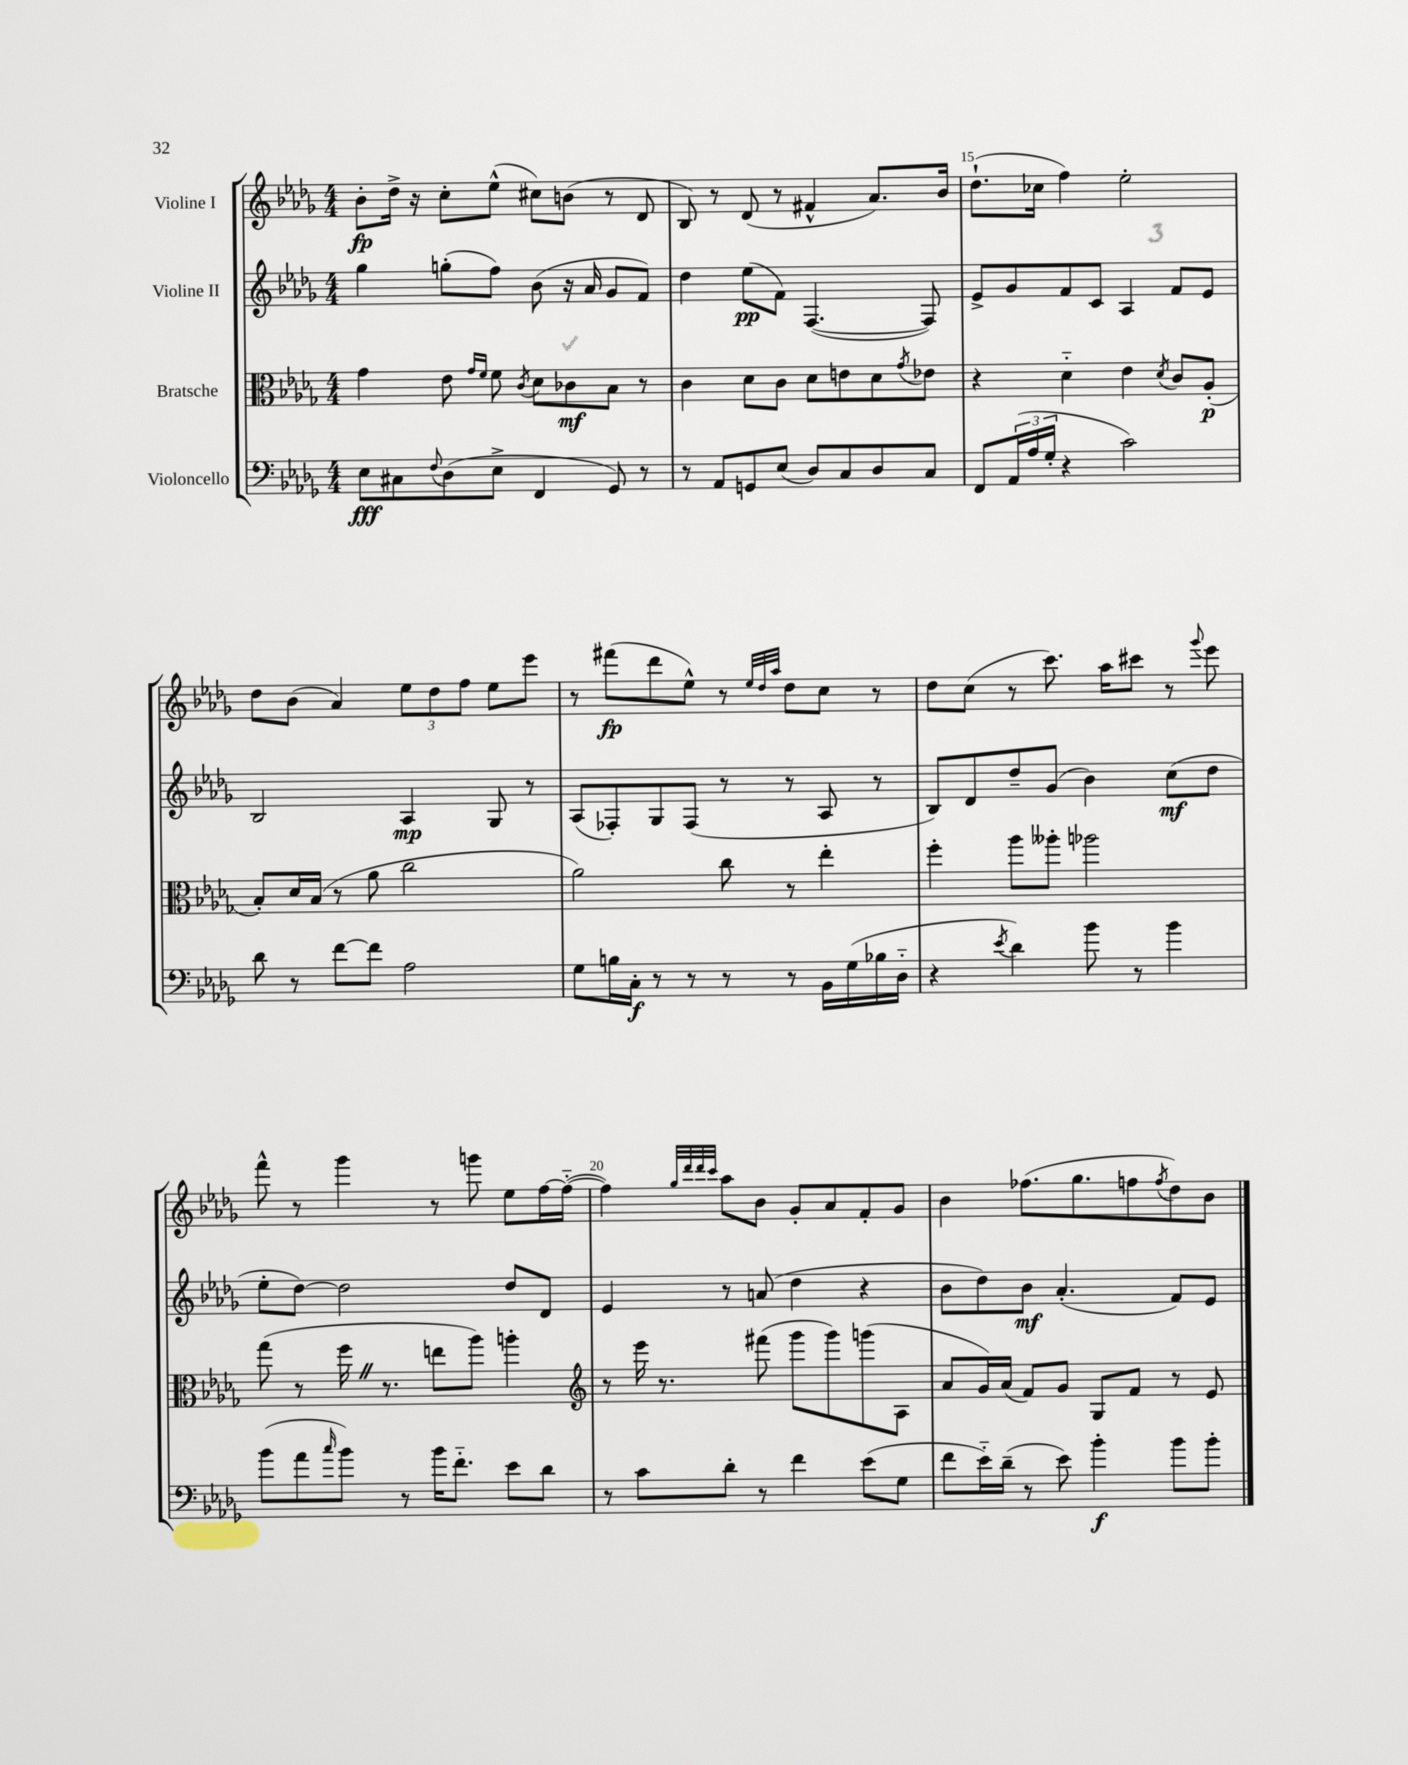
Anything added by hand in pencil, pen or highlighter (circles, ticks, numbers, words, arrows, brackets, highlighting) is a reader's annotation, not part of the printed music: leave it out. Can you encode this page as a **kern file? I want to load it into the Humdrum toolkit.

**kern	**kern	**kern	**kern
*staff4	*staff3	*staff2	*staff1
*clefF4	*clefC3	*clefG2	*clefG2
*k[b-e-a-d-g-]	*k[b-e-a-d-g-]	*k[b-e-a-d-g-]	*k[b-e-a-d-g-]
*M4/4	*M4/4	*M4/4	*M4/4
8E-\L	4g-\	4gg-\	8b-'\L
8C#\	.	.	16dd-^\Jk
.	.	.	16r
8qqF/	.	.	.
(8D-\	8e-\	(8gg'\L	8cc'\L
.	16qqg-/LL	.	.
.	16qqf/JJ	.	.
8E-^\J	8f\	8ff\J)	(8ee-^^\J
.	8qc/	.	.
4FF/	8d-\L	(8b-\	8cc#\L)
.	8c-\	16r	(8b\J
.	.	16a-/	.
8GG-/)	8B-\J	8g-/L	8r
8r	8r	8f/J)	8d-/
=	=	=	=
8r	4c\	4dd-\	8B-/)
8AA-/L	.	.	8r
8GG/	8d-\L	(8ee-\L	(8d-/
(8E-/J	8c\J	8f\J)	8r
8D-/L)	8d-\L	([4.F/	4f#^^/
8C/	8e\	.	.
8D-/	8d-\	.	8.a-/L)
.	8qg-/	.	.
8C/J	8e-\J	8F/])	.
.	.	.	16b-/Jk
=	=	=	=
8FF/L	4r	8e-^/L	(8.dd-`\L
(24AA-/L	.	8g-/	.
24A-/	.	.	.
.	.	.	16cc-\Jk
24G-'/JJ	.	.	.
4r	4d-'~\	8f/	4ff\)
.	.	8c/J	.
2c\)	4e-\	4A-/	2ee-'\
.	8qd-/	.	.
.	8c/L	8f/L	.
.	(8A-'/J	8e-/J	.
=	=	=	=
8d-\	8B-'/L)	2B-/	8dd-\L
8r	16d-/L	.	(8b-\J
.	(16B-/JJ	.	.
[8f\L	8r	.	4a-/)
8f\]J	8a-\	.	.
2A-\	2cc\	4A-/	12ee-\L
.	.	.	12dd-\
.	.	.	12ff\J
.	.	8G-/	8ee-\L
.	.	8r	8eee-\J
=	=	=	=
8G-\L	2a-\)	(8A-/L	8r
16B\L	.	8F-'/)	(8fff#\L
16C'\JJ	.	.	.
8r	.	8G-/	8ddd-\
8r	.	(8F-/J	8ee-^^\J)
8r	8cc\	8r	8r
.	.	.	32qqee-/LLL
.	.	.	32qqdd-/
.	.	.	32qqaa-/JJJ
8r	8r	8r	8dd-\L
16BB-\LL	4ee-'\	8A-/	8cc\J
(16G-\	.	.	.
16B-\	.	8r	8r
16D-'~\JJ	.	.	.
=	=	=	=
4r	4ff'\	8B-/L)	8dd-\L
.	.	8d-/	(8cc\J
8qe-/	.	.	.
4d-\)	8aa-\L	8dd-~/	8r
.	8aa--'\J	(8g-/J	8.ccc\)
8b-\	2aa-\	4b-\)	.
.	.	.	16aa-\LK
8r	.	.	8ccc#\J
4b-\	.	(8cc\L	8r
.	.	.	8qqggg-/
.	.	8dd-\J	8eee-\
=	=	=	=
(8b-\L	(8gg-\	8ee-'\L	8fff^^\
8a-\	8r	[8dd-\J)	8r
16qqcc/	.	.	.
8b-\J)	16ff\	2dd-\]	4ggg-\
.	8.r	.	.
8r	.	.	.
16b-\LK	8ee\L	.	8r
8.f'~\J	.	.	.
.	8aa-\J)	.	8ggg\
8e-\L	4aa'\	8dd-/L	8ee-\L
8d-\J	.	8d-/J	[16ff\L
.	.	.	(16ff'~\_JJ
=	=	=	=
*	*clefG2	*	*
8r	8r	4e-/	4ff\])
8c\L	16eee-\	.	.
.	8.r	.	.
.	.	.	32qqgg-/LLL
.	.	.	32qqddd-/
.	.	.	32qqddd-/
.	.	.	32qqccc/JJJ
8d-'\J	.	8r	8aa-\L
8r	(8fff#\	(8a/	8b-\J
4f\	8ggg-\L	4dd-\	8g-'/L
.	8ggg-\)	.	8a-/
(8e-\L	(8ggg\	4r	8f'/
8G-\J	8A-\J	.	8g-/J
=	=	=	=
8f\L	8a-/L	8b-\L	4b-\
16e-'~\L)	16g-/L)	8dd-\)	.
(16d-~\JJ	(16a-/JJ	.	.
8r	8f/L)	8b-\J	(8.ff-\L
8e-\)	8g-/J	(4.a-'/	.
.	.	.	8.gg-\
4b-'\	8G-/L	.	.
.	8f/J	.	8ff\
.	.	.	8qff/
8b-\L	8r	8f/L)	8dd-\)
8b-'\J	8e-/	8e-/J	8b-\J
==	==	==	==
*-	*-	*-	*-
